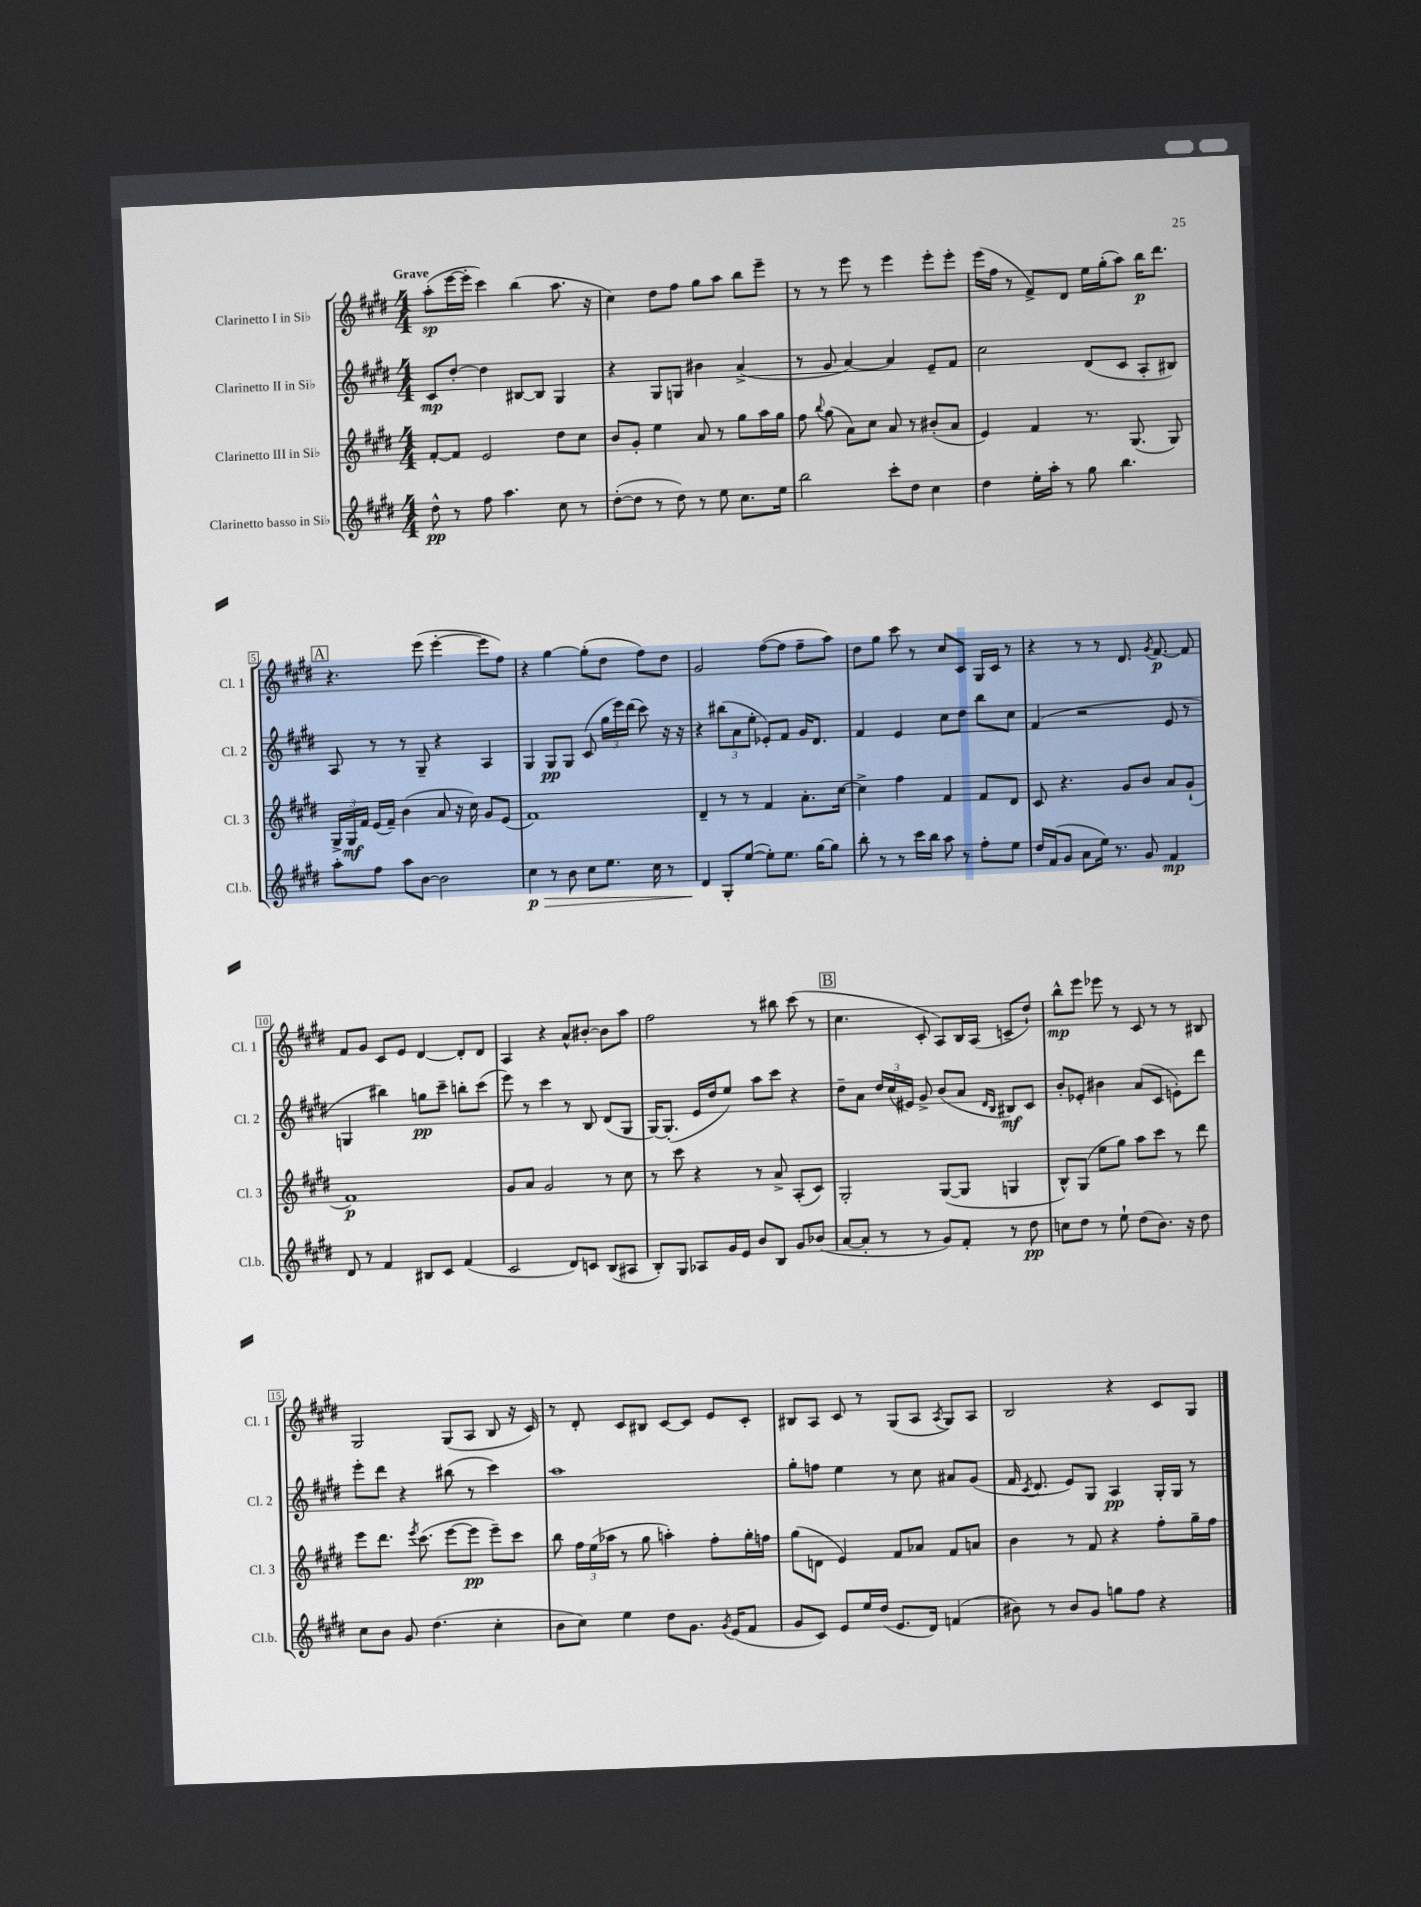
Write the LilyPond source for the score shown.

<<
\new StaffGroup <<
\new Staff = "s0" \with { instrumentName = "Clarinetto I in Sib" shortInstrumentName = "Cl. 1" } {
    \clef treble \key e \major \numericTimeSignature \time 4/4 \tempo "Grave"
    \autoBeamOff a''8[-.\sp( e'''16~ e'''16]-. cis'''4) b''4( a''8. r16 |
    cis''4) dis''8[ fis''8] gis''8[ a''8] b''8[ e'''8]-- |
    r8 r8 e'''8 r8 e'''4 e'''8[-. e'''8]-. |
    e'''16[( fis''16] r8 fis'8[->) dis'8] e''16[ gis''16-.( a''8]) b''16[\p dis'''8.] |
    \mark \markup { \box "A" } r4. e'''8( e'''4~-. e'''8[ fis''8]) |
    r4 gis''4~ gis''8[-.( dis''8] fis''8[) dis''8] |
    gis'2 fis''8[~( fis''8] fis''8[-- a''8]) |
    dis''8[ gis''8] cis'''8 r8 cis''8[ cis'8] gis16[ cis'16] r8 |
    r4 r8 r8 dis'8. \acciaccatura { gis'8 } fis'8.~\p fis'8 |
    fis'8[ gis'8] cis'8[ e'8] dis'4~ dis'8[-. dis'8] |
    a4 r4 a'8[-^ bis'8]~-. bis'8[ a''8] |
    fis''2 r8 bis''8 cis'''8( r8 |
    \mark \markup { \box "B" } cis''4. cis'8-. a8[) b16 a16]( c'8[-- dis''8]-!) |
    b''8[-^\mp e'''8] ees'''8 r8 cis'8 r8 r8 bis8 |
    gis2 gis8[( a8] b8 r16 cis'16) |
    r8 dis'8-. cis'8[ bis8] cis'8[~ cis'8] e'8[ cis'8]-. |
    bis8[ a8] cis'8 r8 gis8[( a8] \acciaccatura { a8 } gis8[) a8] |
    b2 r4 cis'8[ gis8] \bar "|." |
}
\new Staff = "s1" \with { instrumentName = "Clarinetto II in Sib" shortInstrumentName = "Cl. 2" } {
    \clef treble \key e \major \numericTimeSignature \time 4/4
    \autoBeamOff cis'8[\mp dis''8]~-. dis''4 bis8[~ bis8] gis4 |
    r4 gis8[ g8] bis'4 a'4->( |
    r8 gis'8 a'4~) a'4 e'8[-- fis'8] |
    cis''2 dis'8[( cis'8] a8[-. bis8]) |
    \mark \markup { \box "A" } a8 r8 r8 gis8-- r4 a4 |
    gis4 gis8[\pp gis8] cis'8( \tuplet 3/2 { gis''16[ e'''16) dis'''16]( } cis'''8) r16 r16 |
    r4 \tuplet 3/2 { bis''8[( a'8 e''8]-. } ees'8[-.) fis'8] gis'16[ dis'8.] |
    fis'4 e'4 cis''8[ dis''8] b''8[ cis''8] |
    fis'4( r2 e'8 r8 |
    g4 bis''4) g''8[\pp cis'''8]-- b''8[-. cis'''8]( |
    e'''8) r8 cis'''4 r8 b8 dis'8[( gis8] |
    gis16[~) gis8.]-.( e'16[ dis''16 e''8]) a''8[ cis'''8] r4 |
    \mark \markup { \box "B" } dis''8[-- a'8] \tuplet 3/2 { dis''16[ cis''16( eis'16]) } gis'8-> b'8[( a'8] \grace { dis'16[ b16] } bis8[\mf) cis'8] |
    b'8[-. ees'8]-. bis'4 a'8[( cis'8] e'8[-.) dis'''8] |
    e'''8[-. dis'''8] r4 bis''8( r8 cis'''4) |
    a''1 |
    gis''8[-. f''8] e''4 r8 cis''8 ais'8[ gis'8]( |
    fis'16 \acciaccatura { cis'8 } dis'8. e'8[) gis8] a4\pp gis16[-. gis16] r8 \bar "|." |
}
\new Staff = "s2" \with { instrumentName = "Clarinetto III in Sib" shortInstrumentName = "Cl. 3" } {
    \clef treble \key e \major \numericTimeSignature \time 4/4
    \autoBeamOff fis'8[~-. fis'8] e'2 dis''8[ cis''8] |
    b'8[ gis'8]-. e''4 a'8 r8 gis''8[ a''16 gis''16] |
    fis''8 \appoggiatura { b''8 } gis''8( a'8[) cis''8] a'8 r8 bis'8[-.( a'8] |
    e'4) fis'4 r8. gis8.( gis8) |
    \mark \markup { \box "A" } \tuplet 3/2 { gis16[-> gis16\mf fis'16] } e'16[( fis'16]--) b'4( a'8 r16 cis''16) gis'8[ e'8]( |
    fis'1) |
    dis'4-- r8 r8 fis'4 a'8.[-. cis''16]~ |
    cis''4-> fis''4 fis'4 fis'8[ dis'8] |
    cis'8 r4. gis'8[ b'8] a'8[ gis'8]-!( |
    fis'1\p) |
    gis'8[ a'8] gis'2 r8 cis''8 |
    r8 cis'''8 r4 r8 a'8-> a8[-.( cis'8]) |
    \mark \markup { \box "B" } gis2-. gis8[~( gis8] g4 |
    b8[-^) gis8]( e''8[ gis''8]) a''8[ cis'''8] r8 dis'''8 |
    e'''8[ dis'''8.] \acciaccatura { e'''8 } cis'''8.( e'''8[~ e'''8]\pp e'''8[--) cis'''8] |
    b''8 \tuplet 3/2 { fis''16[ e''16( aes''16] } r8 gis''8 a''4-.) fis''8[-. gis''16-. f''16] |
    gis''8[( d'8] e'4) fis'8[ aes'8] fis'8[ a'8] |
    b'4 r8 fis'8 r4 fis''8[-. gis''16-- fis''16] \bar "|." |
}
\new Staff = "s3" \with { instrumentName = "Clarinetto basso in Sib" shortInstrumentName = "Cl.b." } {
    \clef treble \key e \major \numericTimeSignature \time 4/4
    \autoBeamOff dis''8-^\pp r8 fis''8 a''4. cis''8 r8 |
    dis''8[~-.( dis''8] r8 dis''8) r8 e''8 cis''8.[ e''16] |
    b''2 cis'''8[-. dis''8] cis''4 |
    dis''4 e''16[-. a''16]-. r8 gis''8 b''4. |
    \mark \markup { \box "A" } a''8[-. fis''8] a''8[ b'8]~ b'2 |
    cis''4\p\> r8 b'8 cis''8[ e''8.] cis''16 r8 |
    dis'4\! gis8[-. e''8]~( e''8[-.) e''8.] gis''16[~ gis''8] |
    b''8-. r8 r8 cis'''16[ b''16] a''8 r8 fis''8[-. e''8] |
    dis''16[ fis'16( gis'8] a'8[ e''16]) r8. gis'8 fis'4\mp |
    dis'8 r8 fis'4 bis8[ cis'8] fis'4( |
    cis'2 dis'8[) c'8] b8[( ais8] |
    b8[-.) gis8] aes8[ gis'16 e'16] b'8[ b8] gis'8[ bes'8]( |
    \mark \markup { \box "B" } a'8[~ a'8]-. r8 r8 gis'8[) fis'8]-. r8 dis''8\pp |
    c''8[ dis''8] r8 e''8-! dis''8[( b'8.]) r16 dis''8 |
    cis''8[ b'8] gis'8 dis''4.( cis''4-. |
    b'8[ cis''8]) e''4 dis''8[ gis'8.] \acciaccatura { gis'8 } e'16[( fis'8] |
    gis'8[ cis'8]) e'8[ e''16 dis''16]( e'8.[ dis'16]) f'4( |
    bis'8) r8 bis'8[ gis'8] g''8[ fis''8] r4 \bar "|." |
}
>>
>>
\layout { \context { \Score \override BarNumber.stencil = #(make-stencil-boxer 0.1 0.3 ly:text-interface::print) } }
